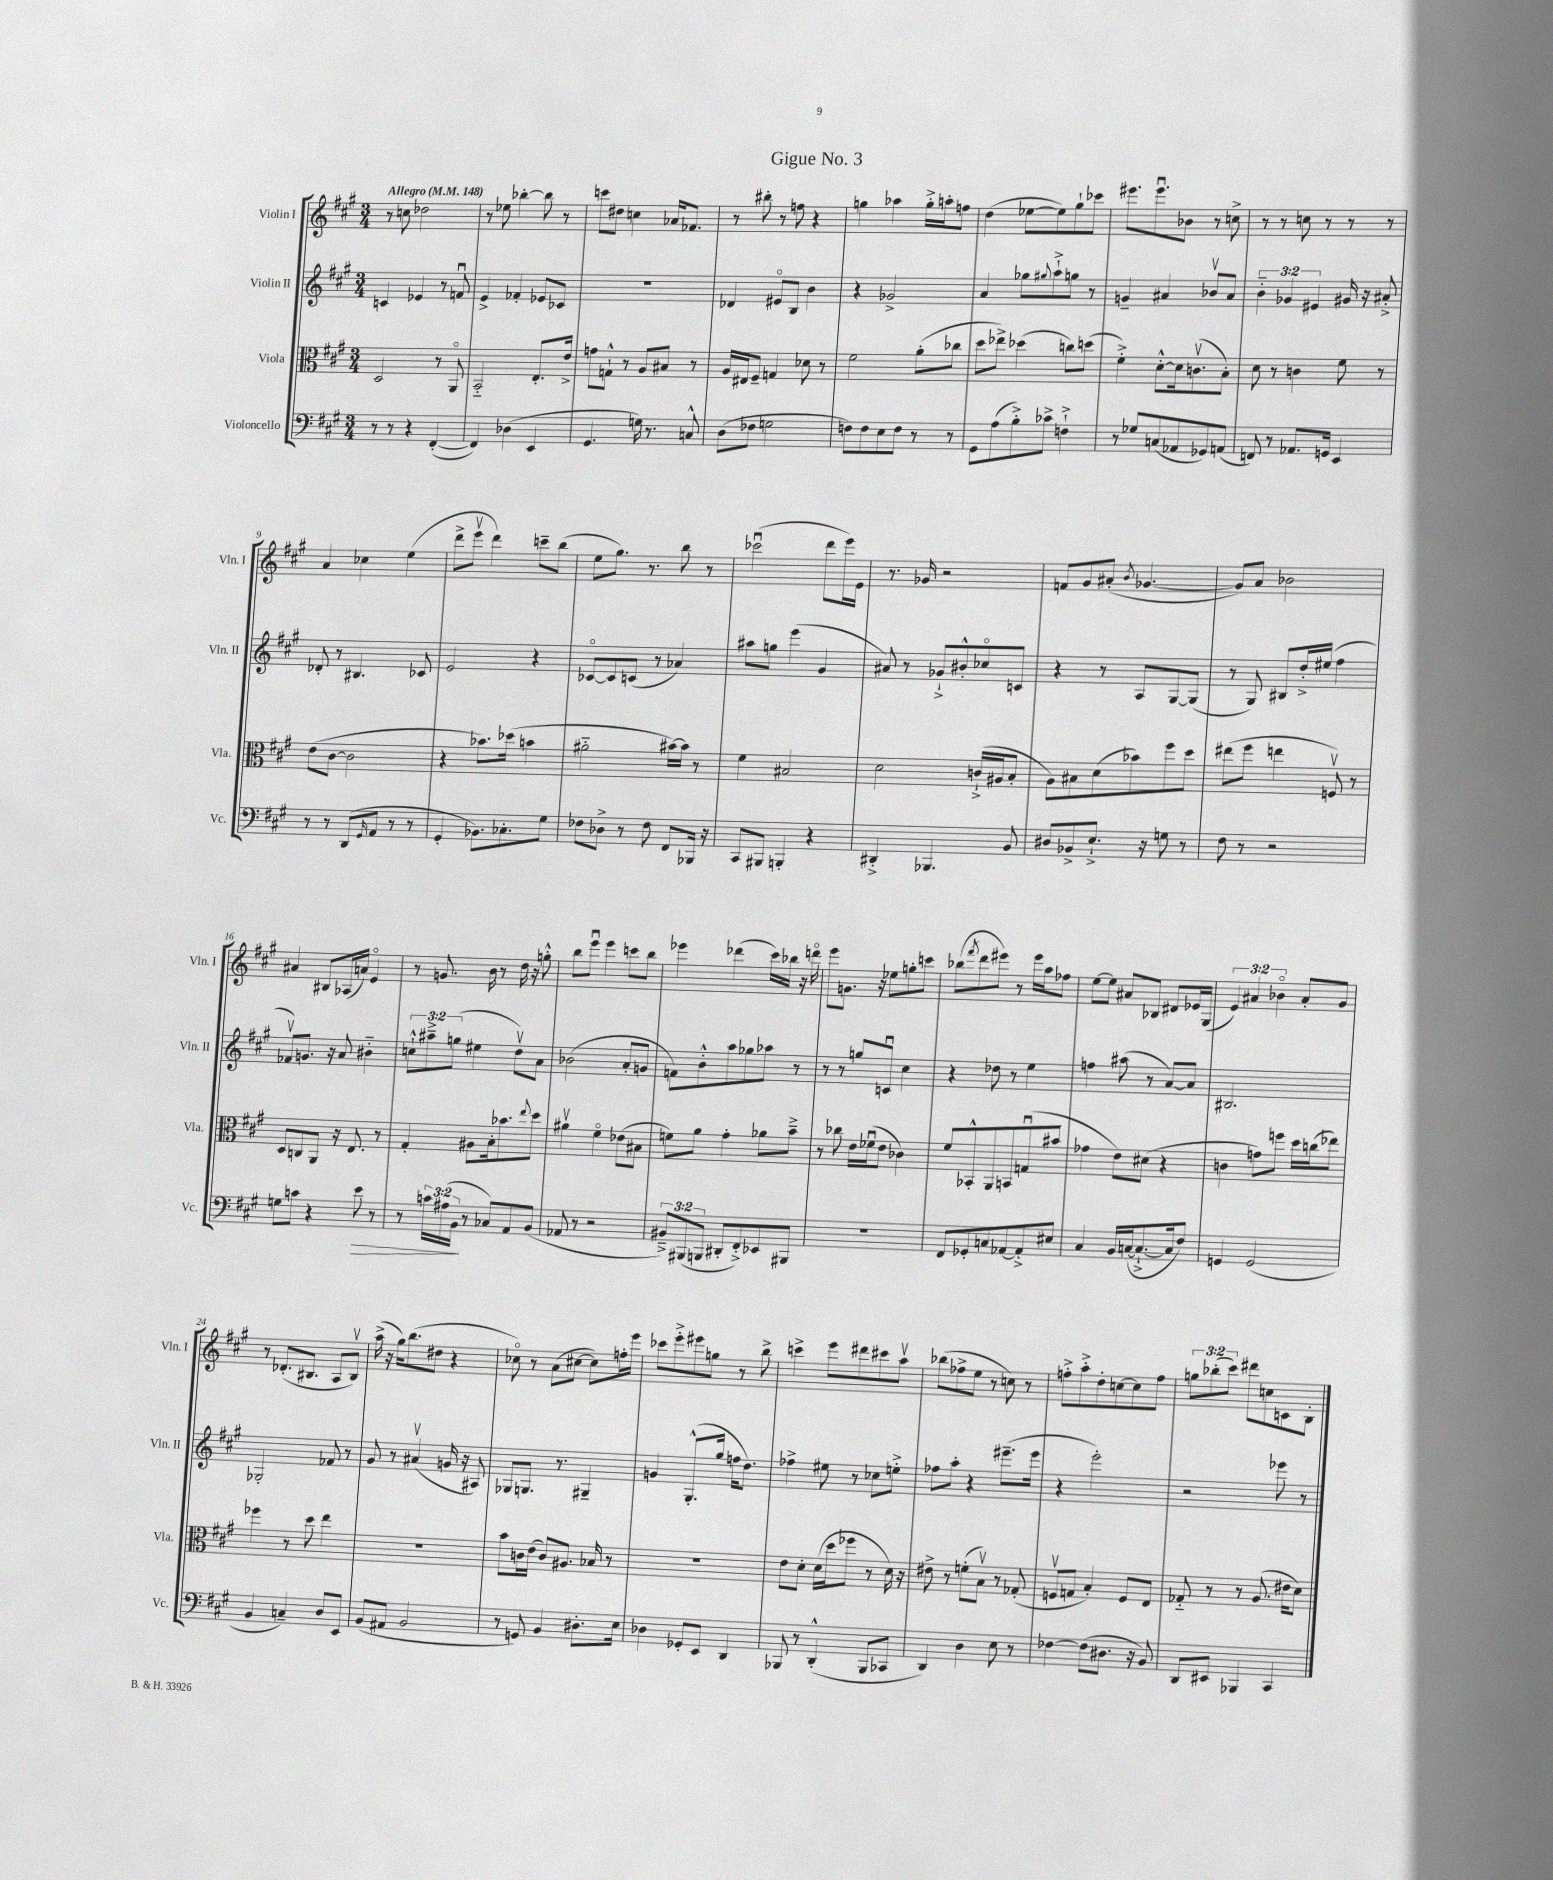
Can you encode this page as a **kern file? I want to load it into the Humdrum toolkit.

**kern	**kern	**kern	**kern
*staff4	*staff3	*staff2	*staff1
*clefF4	*clefC3	*clefG2	*clefG2
*k[f#c#g#]	*k[f#c#g#]	*k[f#c#g#]	*k[f#c#g#]
*M3/4	*M3/4	*M3/4	*M3/4
*MM148	*MM148	*MM148	*MM148
8r	2D/	4c/	8r
8r	.	.	8cc\
4r	.	4e-/	2dd-\
([4FF#'/	8r	8r	.
.	8AAo/	8fu/	.
=	=	=	=
4FF#/])	2BB'~/	4e^/	8r
.	.	.	8ee-\
(4D-\	.	4f-'/	[4bb-'\
4EE/	8.E'/L	8e-/L	8bb-\]
.	.	8c-/J	8r
.	16e^/Jk	.	.
=	=	=	=
4.GG#/	8g\L	2.r	8ccc\L
.	8G`^^\J	.	8dd#\J
.	8r	.	4cc\
16G\)	8A/L	.	.
8.r	.	.	.
.	8B#/J	.	16a-/LK
.	.	.	8.f-/J
8C^^/	8r	.	.
=	=	=	=
(8D\L	16A/LL	4d-/	8r
.	16E#/J	.	.
8F-\J	8F#~/J	.	8bb#'\
2G\	4G/	8e#o/L	8r
.	.	8B/J	8ff\
.	8d-\	4b\	4r
.	8r	.	.
=	=	=	=
8F\L)	2f#\	4r	4gg\
8F\	.	.	.
8E\	.	2g-^/	4aa-\
8F\J	.	.	.
8r	(8a'\L	.	16gg'^\LL
.	.	.	16aa'\J
8r	8cc-\J	.	8ff\J
=	=	=	=
8GG#\L	8dd\L	4a/	(4dd\
(8A\	8ee-^\J)	.	.
8B'^\)	(4dd-\	8gg-\L	[8ee-\L
.	.	8qqgg#/	.
8c-^\J	.	8aa`^\	8ee-\])
4F`^\	8cc\L)	8gg\J	8gg#`\
.	(8dd\J	8r	8ccc-\J
=	=	=	=
8r	4f#'^\)	4g~/	8.eee#\L
8G-/L	.	.	.
.	.	.	8.eee#u\
(8C/	[8d'^^\L	4a#/	.
8AA-/	16d\]k	.	8b-\J
.	(8.cv\	.	.
8GG-/)	.	8b-v/L	8r
(8AA/J	8B'\J)	8a#/J	8cc^\
=	=	=	=
8FF/)	8d\	6b'~\	8r
8r	8r	.	8r
.	.	6g-/	.
8.AA-/L	4c\	.	8cc\
.	.	6e#/	.
.	.	.	8r
16GG/Jk	.	.	.
4EE/	8f#\	16g#/	8r
.	.	16r	.
.	8r	8a#'^/	8r
=	=	=	=
8r	(8e\L	8d-'/	4a/
8r	[8c#\J	8r	.
(8DD/L	2c#\]	4.B#/	4cc-\
16qqGG#/	.	.	.
8AA/J	.	.	.
8r	.	.	(4ee\
8r	.	8c-/	.
=	=	=	=
4GG#'/	4r	2e/	8ddd^\L
.	.	.	8eeev\J
8.BB-\L)	8.b-\L)	.	4ddd\)
8.C-'\	(16dd-\Jk	.	.
.	4b\	4r	8ccc~\L
8G#\J	.	.	(8bb\J
=	=	=	=
8F-\L	2a#'~\	[8c-o/L	8ee\L
8D-^\J	.	8c-/]	8.gg#\J)
8r	.	(8c/J	.
.	.	.	8.r
8F-\	.	8r	.
8FF#/L	[16b#\LL)	4a-/)	8bb\
.	16b#\]JJ	.	.
16BBB-/Jk	8r	.	8r
16r	.	.	.
=	=	=	=
8CC#/L	4f#\	8aa#\L	(2ccc-u\
8BBB#/J	.	8gg\J	.
4BBB'/	2B#/	(4eee\	.
4r	.	4g#/	8ddd\L
.	.	.	16eee\L)
.	.	.	16e\JJ
=	=	=	=
4DD#'^/	2d\	8a#/)	8.r
.	.	8r	.
.	.	.	16g-/
4.BBB-/	.	8g-`^/L	2r
.	.	8b#'^^/	.
.	(16c`^/LL	8cc-o/	.
.	16A#/J	.	.
8BB/	8B'/J	8c/J	.
=	=	=	=
8D#/L	8A\L)	4r	8f/L
8BB-^/	8B#\	.	8g#/
8.E`^/J	(8d\	8r	(8a#'/J
.	.	.	8qb/
.	8b-\)	8A/L	[4.g-/
16r	.	.	.
8G\	8ff#\	[8G#/	.
8r	8dd\J	(8G#/]J	.
=	=	=	=
8F#\	(8ee#\L	8r	8g-/]L)
8r	8ff#\J	8G#/)	8a/J
2r	4ee\	8B#/L	2b-\
.	.	16dd'^/L	.
.	.	(16ee#/JJ	.
.	8Fv/)	4ff#\	.
.	8r	.	.
=	=	=	=
8G\L	8D/L	8f-v/L)	4a#/
8c\J	8C/	8.g/J	.
4r	8AA/J	.	8B#/L
.	.	16r	.
.	16r	8a/	(16A-/L
.	8.E/	.	16a/JJ)
8e\	.	4b#'~\	4eo/
8r	8r	.	.
=	=	=	=
8r	4G#'/	12cc`^^\L	8r
.	.	12aa#~^\	.
24c\LL	.	.	8.g/
(24A#\	.	(12gg\J	.
24BB\JJ	.	.	.
8r	8A#\L	4ee#\	.
.	.	.	16b\
8C-/L)	16B'\k	.	8r
.	8.b-\	.	.
8AA/	.	8ddv\L)	16dd\
.	.	.	16r
.	8qqee/	.	.
(8BB/J	8dd\J	8a\J	8gg'^^\
=	=	=	=
8AA-/	4a#v\	(2b-\	8bb\L
8r	.	.	8eeeu\J
2r	4f#o\	.	4eee\
.	(8e-\L	8a'/L	8ccc\L
.	8B#\J	8g/J	8bb\J
=	=	=	=
12BB#~^/L)	8f\L)	8f\L)	4eee-\
(12BBB#/	.	.	.
.	8a\J	8b'^^\	.
12BBB/J	.	.	.
8DD#'/L	4g#'\	8aa\	(4ddd-\
8FF#'^/)	.	8gg-\	.
8EE-/	8a-\L	8aa-\J	16ccc#\LL)
.	.	.	16bb-\JJ
8BBB#/J	8b~^\J	8r	16r
.	.	.	16dddo\
=	=	=	=
2.r	8r	8r	8eee\L
.	8cc-\	8r	8.g\J
.	16e\LL	8gg/L	.
.	(16f-u\J	.	16r
.	8e\J	8cu/J	8ee-\L
.	4c-\)	4cc#\	8gg'\
.	.	.	8ccc\J
=	=	=	=
8FF#/L	8f#/L	4r	(8bb-\L
.	.	.	8qfff#/
8GG-'/	8BB-'^^/	.	8ddd\
8C/	8AA/	8dd-\	8eee#\J)
[8AA-/	8BB/	8r	8r
8AA-'^/]	(8Gu/	4ee\	16eee#\LL
.	.	.	16aa\J
8E#/J	8b#/J	.	8ff-\J
=	=	=	=
4C#/	4g-\	4ff\	[8ee\L
.	.	.	8ee\]J
16BB/LL	8e\L)	(8aa#\	8a#/L
([16C/J	.	.	.
8.C`^/_	(8d#\J	8r	8B-/J
.	4r	[8a/L)	8d#/L
16C/]k	.	.	.
8F#/J)	.	8a/]J	16e-/L
.	.	.	(16G#/JJ
=	=	=	=
4GG/	4c\	2.B#/	6e/)
.	.	.	6a#/
(2GG/	8g\L)	.	.
.	.	.	6b-o\
.	8ff\J	.	.
.	16dd\LL	.	8a#'/L
.	(16cc\J	.	.
.	8ee-\J)	.	8g#/J
=	=	=	=
4BB/	4ff-\	2G-'/	8r
.	.	.	(8.d-'/L
4C~/)	8r	.	.
.	.	.	8.B#/J
.	8dd\	.	.
8D/L	4ee\	8f-/	8A/L
8EE/J	.	8r	8B#v/J)
=	=	=	=
(8BB/L	2.r	8g#/	(16aa^\
.	.	.	16r
8AA#/J	.	8r	16gg#\LK)
.	.	.	(8.bb\
2BB/	.	(4a#v/	.
.	.	.	8dd#\J
.	.	16g/	4r
.	.	16r	.
.	.	8A#/)	.
=	=	=	=
8r	8b\L	8G-/L	8cc-o\)
8GG/)	16c\L	8.G/J	8r
.	(16e\JJ	.	.
4BB/	8c/L)	.	(8a\L
.	.	8.r	.
.	8.A#/J	.	[8cc#\J
8.D#'\L	.	4G#~/	8cc#\]L)
.	16B-/	.	.
.	8r	.	16ff'\L
16E\Jk	.	.	16eee\JJ
=	=	=	=
4D-\	2.r	4g/	8ccc-\L
.	.	.	8eee'^\
8GG-'/L	.	(8.G#'^^/L	8eee#\
8EE/J	.	.	8gg\J
.	.	16gg#/Jk	.
4DD/	.	16ff\LK	8r
.	.	8.dd\J)	.
.	.	.	8bb^\
=	=	=	=
8BBB-/	8e\L	4ff-^\	4ccc^\
8r	8d'\J	.	.
(4DD'^^/	(16d\LL	8ee#\	8eee\L
.	16dd\J	.	.
.	8ff-\J	8r	8ddd#\
8BBB-/L	8r	8cc-\L	8ccc#\
8CC-/J	16d\)	8ee'^\J	8aav\J
.	16r	.	.
=	=	=	=
4DD/)	8e#^\	8ff-\L	(8bb-\L
.	8r	8aa'\J	8ff-^\
4D\	(8f'\L	4r	8ee\J
.	8Bv\J)	.	8r
8E\	8r	(8.eee#~\L	8cc\)
8r	(8G-'/	.	8r
.	.	16eee#\Jk	.
=	=	=	=
[4F-\	8Fv/L	4r	8ff'^\L
.	8G/J	.	8aa'^\
(8F-\]L	4B'/)	2eee'\)	8dd'\
8.D#\J	.	.	[8cc\
.	8F/L	.	8cc\]
16r	.	.	.
8BB/)	8E/J	.	8ff\J
=	=	=	=
8DD/L	8G-'~/	2r	12gg\L
.	.	.	(12bb-'\
8EE#/J	8r	.	.
.	.	.	12ccc#\J)
4BBB-/	8r	.	8ddd#\L
.	(8.A/	.	8cc\
4CC#/	.	8eee-\	8c\
.	16e#\LK	.	.
.	8d\J)	8r	8B'\J
==	==	==	==
*-	*-	*-	*-
